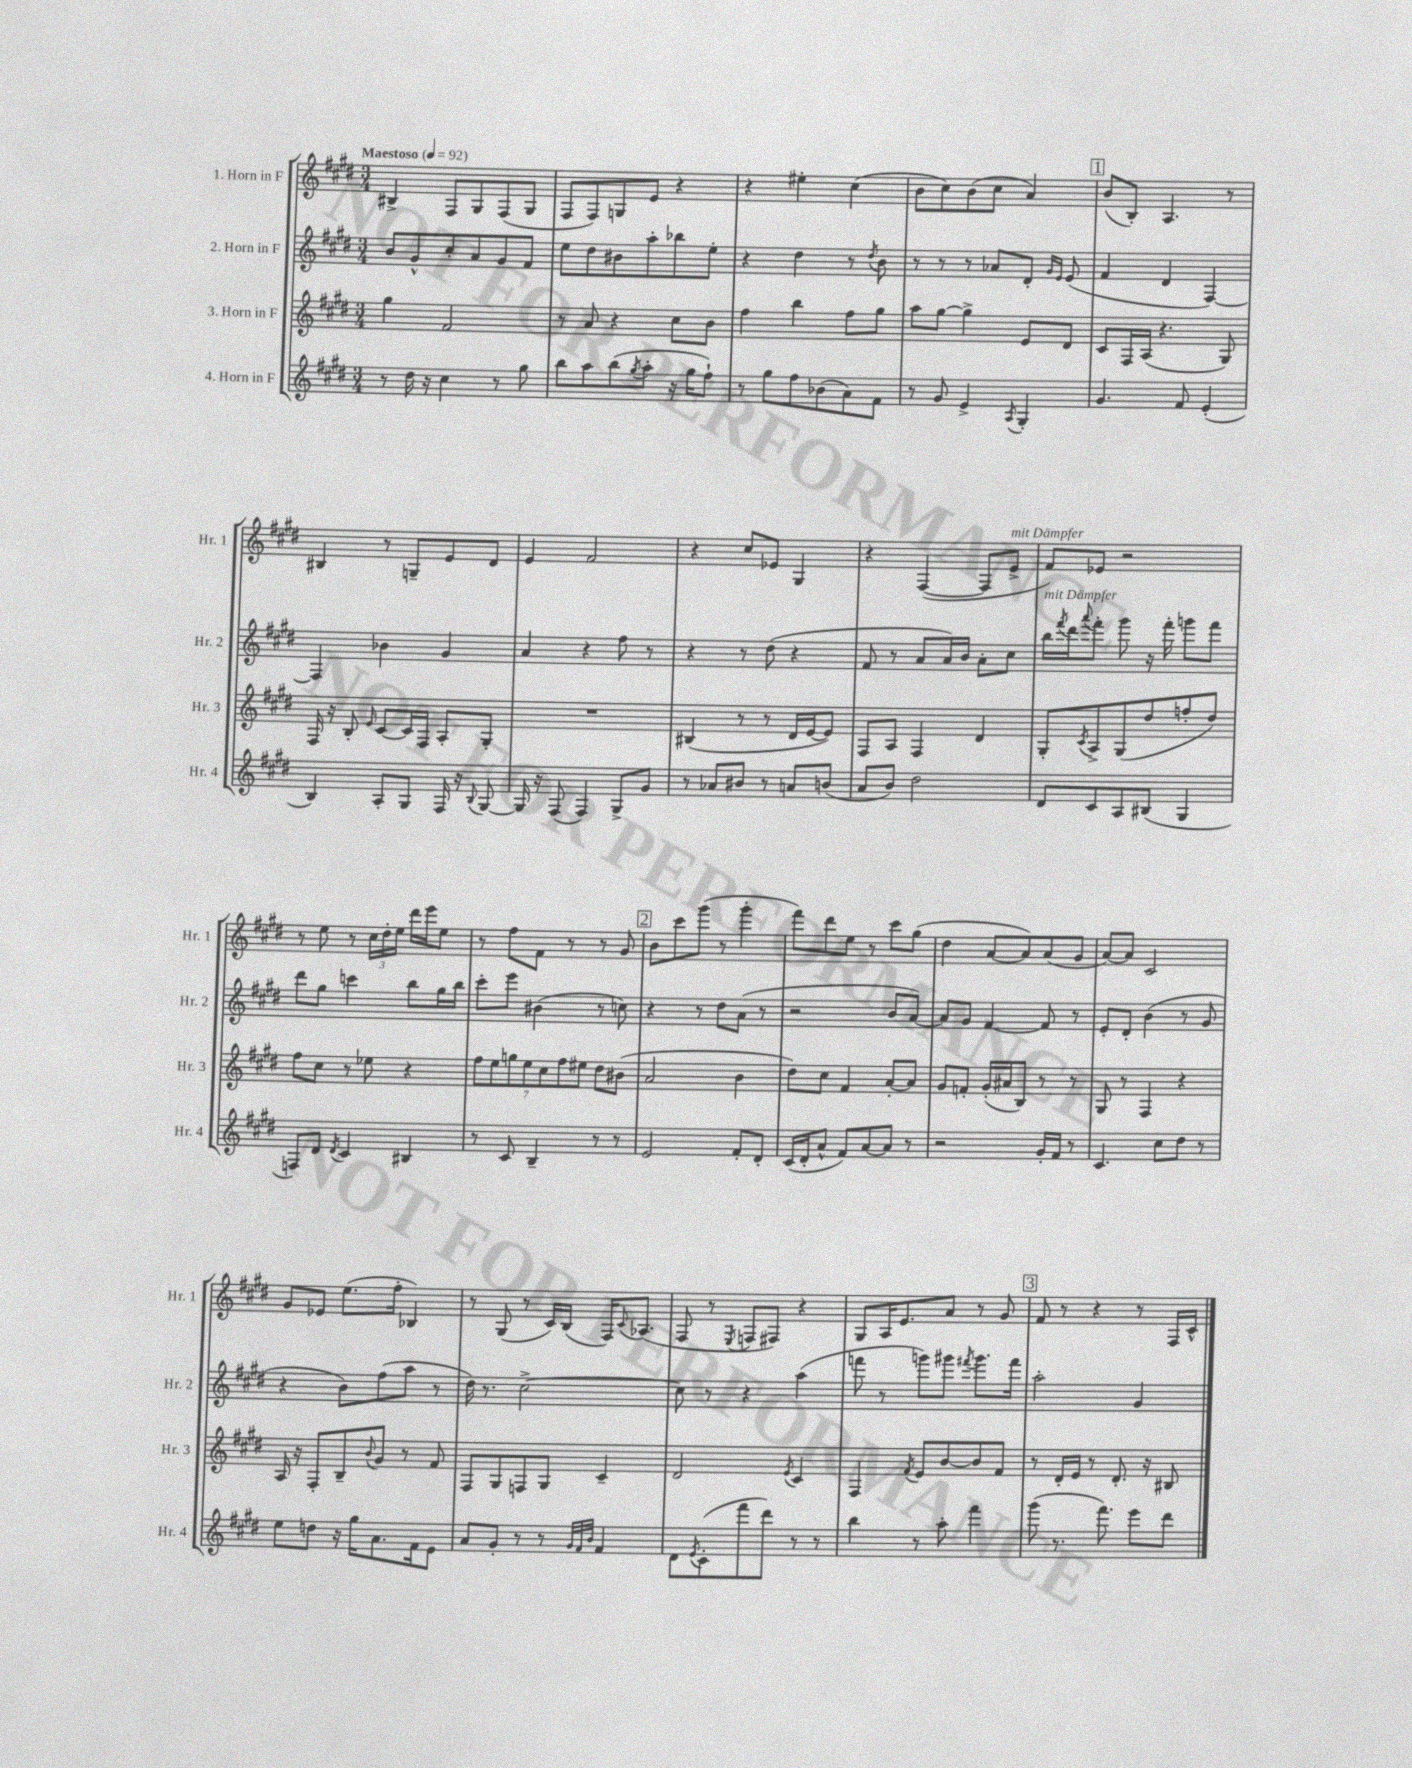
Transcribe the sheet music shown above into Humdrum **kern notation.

**kern	**kern	**kern	**kern
*part4	*part3	*part2	*part1
*staff4	*staff3	*staff2	*staff1
*I"4. Horn in F	*I"3. Horn in F	*I"2. Horn in F	*I"1. Horn in F
*I'Hr. 4	*I'Hr. 3	*I'Hr. 2	*I'Hr. 1
*clefG2	*clefG2	*clefG2	*clefG2
*k[f#c#g#d#]	*k[f#c#g#d#]	*k[f#c#g#d#]	*k[f#c#g#d#]
*M3/4	*M3/4	*M3/4	*M3/4
*MM92	*MM92	*MM92	*MM92
=1	=1	=1	=1
!	!	!	!LO:TX:a:B:t=Maestoso
8r	4gg#\	8b/L	4B#X^/
16dd#\	.	8g#^^/	.
16r	.	.	.
4cc#\	2f#/	8cc#'/	8F#/L
.	.	8a/	8G#/
8r	.	8g#/	(8F#/
8gg#\	.	8f#/J	8G#/J
=2	=2	=2	=2
8bb\L	8r	8ee\L	8F#/L
8aa\	8a/	8dd#\	8F#/)
(8bb\	4r	8b#X\	8Gn/
8qgg#/	.	.	.
8aa'\J	.	8aa'\	8e/J
16r	8cc#\L	8bb-X\	4r
16gg#\KL	.	.	.
8ff#`\J)	8b\J	8ee'\J	.
=3	=3	=3	=3
8r	4ff#\	4r	4r
8gg#\L	.	.	.
8ff#\	4bb\	4dd#\	4ee#X'\
(8b-X\	.	.	.
8a\)	8ff#\L	8r	(4cc#\
.	.	8qdd#/	.
8f#\J	8gg#\J	8b\	.
=4	=4	=4	=4
8r	8aa\L	8r	8b\L
8g#/	[8gg#\J	8r	8cc#\)
4e^/	4gg#^\]	8r	(8b\
.	.	8a-X/L	8cc#\J
8qA/	.	.	.
4G#'/	8e/L	8d#'/J	4a/)
.	.	16qqg#/LL	.
.	.	16qqe/JJ	.
.	8d#/J	(8e/	.
!!LO:REH:place=s1:t=1
=5	=5	=5	=5
4.g#/	8c#/L	4f#/	(8b/L
.	16F#/L	.	8B'/J)
.	(16A/JJ	.	.
.	4.r	4d#/	4.A/
8f#/	.	.	.
(4e'/	.	[4F#/)	.
.	8G#/)	.	8r
!!LO:LB:g=z
=6	=6	=6	=6
4B/)	16F#/	4F#/]	4B#X/
.	16r	.	.
.	8B'/	.	.
.	16qqe/	.	.
8A'/L	[8c#/L	4b-X\	8r
8G#/J	16c#/L]	.	8Gn~/L
.	16F#/JJ	.	.
16F#/	8A'/L	4g#/	8e/
16r	.	.	.
8qqB/	.	.	.
[8G#/	8G#'/J	.	8d#/J
=7	=7	=7	=7
16G#/]	2.r	4a/	4e/
16r	.	.	.
(8F#/	.	.	.
4F#/)	.	4r	2f#/
8G#^/L	.	8ff#\	.
8g#/J	.	8r	.
=8	=8	=8	=8
8r	(4B#X/	4r	4r
8a-X/L	.	.	.
8b#X/J	8r	8r	8cc#/L
8r	8r	(8dd#\	8e-X/J
8an/L	16d#/LL	4r	4G#/
.	[16e/J	.	.
(8bn/J	8e/J])	.	.
=9	=9	=9	=9
8a/L	8F#/L	8f#/	4r
8b/J)	8A/J	8r	.
2dd#\	4F#/	8a/L	([4F#/
.	.	16a/L)	.
.	.	16b/JJ	.
.	4d#/	8a'\L	8F#/L]
!	!	!	!LO:TX:a:i:t=mit Dämpfer
.	.	8cc#\J	8e^/J
=10	=10	=10	=10
!	!	!LO:TX:a:i:t=mit Dämpfer	!
8d#/L	8G#'/L	16bb\LL	8f#/L)
.	.	8qfff#/	.
.	.	16ddd#\J	.
.	8qc#/	8qqaaa/	.
8c#/	8A^/	8fff#'\J	8e-X/J
8A/	(8G#/	8ggg#\	2r
(8B#X/J	8dd#/	16r	.
.	.	16fff#'\	.
4G#/	8ffn'/	8gggn\L	.
.	8dd#/J)	8fff#\J	.
!!LO:LB:g=z
=11	=11	=11	=11
8Fn/L)	8ff#\L	8ddd#\L	8r
8d#/J	8cc#\J	8gg#\J	8ee\
8qd#/	.	.	.
4c#/	8r	4cccn\	8r
.	8ee-X\	.	24cc#\LL
.	.	.	24dd#'\
.	.	.	24ee\JJ
4B#X/	4r	8bb\L	16ddd#\LL
.	.	.	16eee\J
.	.	16gg#\L	8ee\J
.	.	16bb\JJ	.
=12	=12	=12	=12
8r	14ff#\L	8ccc#'\L	8r
.	14ee\	.	.
8c#/	.	8eee\J	8ff#\L
.	14ggn\	.	.
.	14ee\	.	.
4B~/	.	(4b#X\	8f#\J
.	14cc#\	.	.
.	14ff#\	.	.
.	.	.	8r
.	14ee#X\J	.	.
8r	8dd#\L	8r	8r
8r	(8b#X\J	8ccn\)	8g#/
!!LO:REH:place=s1:t=2
=13	=13	=13	=13
2e/	2a/	4r	8b\L
.	.	.	8ccc#\
.	.	8r	(8ggg#\J
.	.	8dd#\L	8r
8f#'/L	4b\	(8a\J	4ggg#'\
8d#'/J	.	8r	.
=14	=14	=14	=14
(16c#/LL	8dd#\L)	2r	8fff#\L)
16d#'/J	.	.	.
8a^^/J	8cc#\J	.	8ddd#\
8f#/L)	4f#/	.	8ee\J
[8a/	.	.	8r
8a/J]	[8a'/L	8b/L	8ccc#\L
8r	8a/J]	[8a/J)	(8gg#\J
=15	=15	=15	=15
2r	8g#/L	8a/L]	4dd#\
.	8fn'/J	8g#/J	.
.	(16g#'/LL	[4f#/	[8a/L
.	16a#X/J	.	.
.	8B/J)	.	8a/])
16g#'/LL	8r	8f#/]	(8a/
16f#/JJ	.	.	.
8r	8r	8r	8g#/J
=16	=16	=16	=16
4.c#/	8G#/	8e'/L	[8a/L)
.	8r	8d#'/J	8a/J]
.	4F#/	(4b\	2c#/
8cc#\L	.	.	.
8dd#\J	4r	8r	.
8r	.	8g#/	.
!!LO:LB:g=z
=17	=17	=17	=17
8ee\L	16A/	4r	8g#/L
.	16r	.	.
8ddn\J	8F#'/L	.	8e-X/J
16r	8B~/	8b\L)	(8.ee\L
16gg#\KL	.	.	.
.	8qqb/	.	.
8.a\	8g#/J	(8ff#\	.
.	.	.	16ff#'\Jk
.	8r	8aa\J	4B-X/)
16f#\k	.	.	.
8e\J	8f#/	8r	.
=18	=18	=18	=18
8a/L	8F#/L	16dd#\)	8r
.	.	8.r	.
8g#'/J	8G#/	.	(8G#/
8r	8Fn/	[2cc#^\	8r
8r	8G#/J	.	16c#/LL)
.	.	.	(16B/JJ
32qqg#/LLL	.	.	.
32qqf#/	.	.	.
32qqb/JJJ	.	.	.
4f#/	4c#~/	.	16F#/KL)
.	.	.	8qqc#/
.	.	.	(8.A-X/J
=19	=19	=19	=19
8d#\L	2d#/	8cc#\]	8F#/
8qe/	.	.	.
(8c#'\	.	8r	8r
.	.	.	8qE/
8fff#\	.	4r	8Fn/L
8ddd#\J)	.	.	8F#X/J)
.	8qe/	.	.
8r	4c#/	(4aa\	4r
8r	.	.	.
=20	=20	=20	=20
4bb\	4F#/	8fffn\	8G#/L
.	.	8r	16A/K
.	.	.	8.e/
.	8qf#/	.	.
8r	8e/L	8gggn\L)	.
8aa'\	[8b/	8ggg#X\J	8a/J
.	.	8qfff#X/	.
4fff#\	8b/]	8.ggg#\L	8r
.	8f#/J	.	8g#/
.	.	16fff#\Jk	.
!!LO:REH:place=s1:t=3
=21	=21	=21	=21
(8ggg#\	8r	2aa'\	8f#/
8.r	16d#'/LL	.	8r
.	16e/JJ	.	.
.	8r	.	4r
8.fff#\)	.	.	.
.	8.d#'/	.	.
8eee\L	.	4g#/	8r
.	16r	.	.
8ddd#\J	8B#X/	.	16F#/LL
.	.	.	16c#^^/JJ
==	==	==	==
*-	*-	*-	*-
